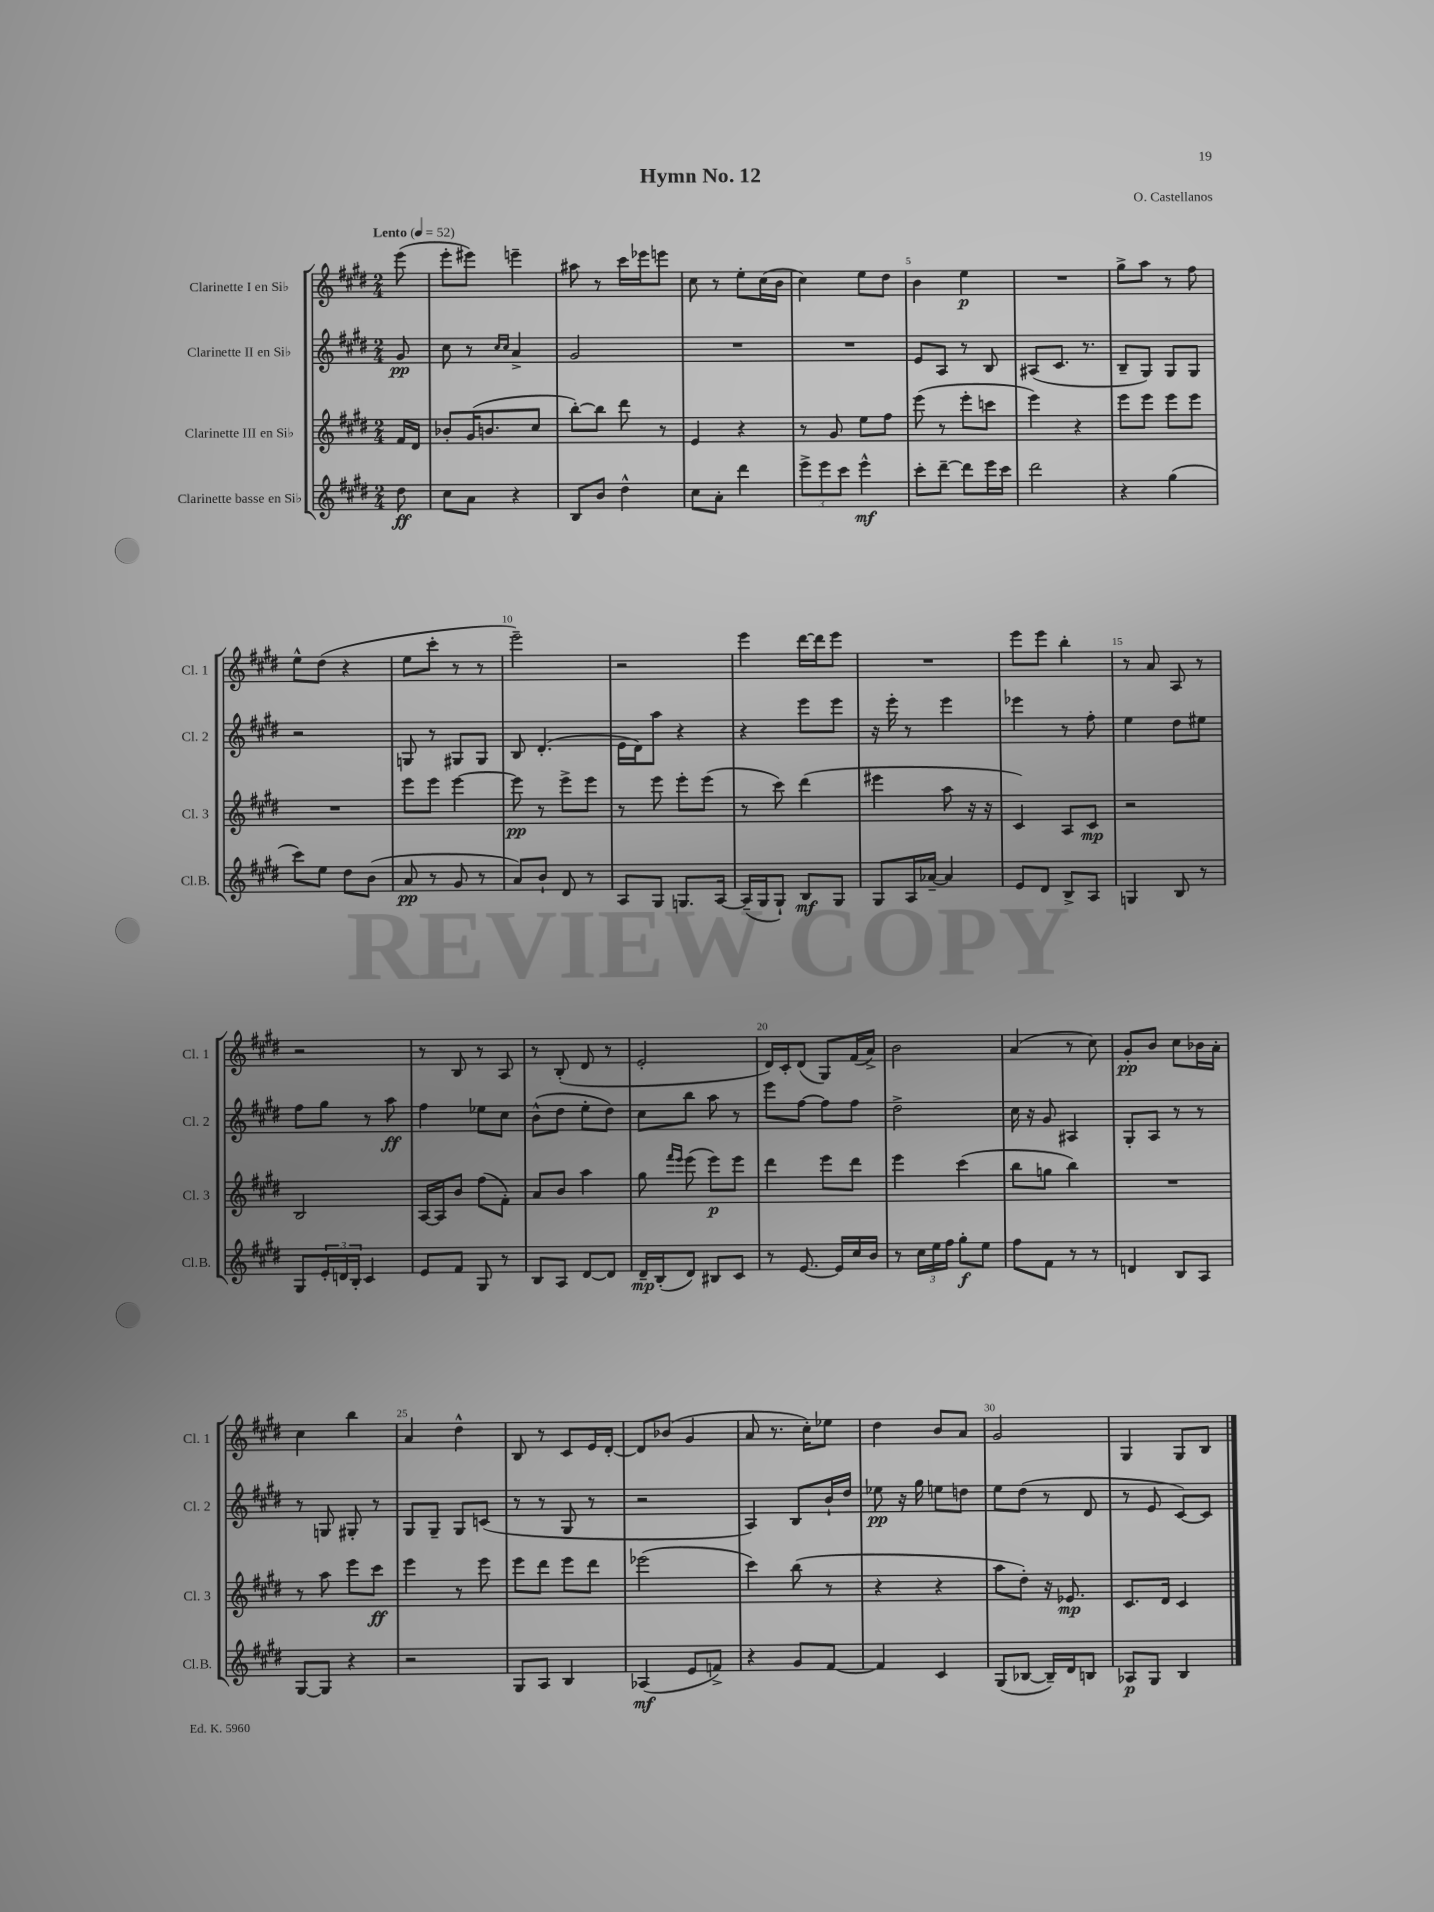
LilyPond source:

\header { title = "Hymn No. 12" composer = "O. Castellanos" }
<<
\new StaffGroup <<
\new Staff = "s0" \with { instrumentName = "Clarinette I en Sib" shortInstrumentName = "Cl. 1" } {
    \clef treble \key e \major \numericTimeSignature \time 2/4 \partial 8 \tempo "Lento" 4 = 52
    e'''8( |
    e'''8-. eis'''8) e'''4-- |
    ais''8 r8 cis'''16 ees'''16 e'''8 |
    cis''8 r8 e''8-. cis''16( b'16 |
    cis''4) e''8 dis''8 |
    b'4 e''4\p |
    R2 |
    gis''8-> a''8 r8 fis''8 |
    e''8-^ dis''8( r4 |
    e''8 cis'''8-. r8 r8 |
    e'''2--) |
    r2 |
    e'''4 dis'''16~ dis'''16 e'''8 |
    R2 |
    e'''8 e'''8 b''4-. |
    r8 a'8 a8 r8 |
    r2 |
    r8 b8 r8 a8 |
    r8 b8-.( dis'8 r8 |
    e'2-. |
    dis'16) cis'16-. dis'8( gis8) fis'16( a'16->) |
    b'2 |
    a'4( r8 cis''8) |
    gis'8-.\pp b'8 cis''8 bes'16 a'16-. |
    cis''4 b''4 |
    a'4 dis''4-^ |
    b8 r8 cis'8 e'16 dis'16~-. |
    dis'8 bes'8( gis'4 |
    a'8 r8. cis''16-.) ees''8 |
    dis''4 b'8 a'8 |
    gis'2 |
    gis4 gis8 b8 \bar "|." |
}
\new Staff = "s1" \with { instrumentName = "Clarinette II en Sib" shortInstrumentName = "Cl. 2" } {
    \clef treble \key e \major \numericTimeSignature \time 2/4 \partial 8
    gis'8\pp |
    cis''8 r8 \grace { cis''16 cis''16 } a'4-> |
    gis'2 |
    R2 |
    R2 |
    e'8 a8 r8 b8 |
    ais8( cis'8. r8. |
    b8-- gis8) gis8 gis8 |
    r2 |
    g8 r8 gis8 gis8 |
    b8 dis'4.-.( |
    e'16 dis'16) a''8 r4 |
    r4 e'''8 e'''8 |
    r16 e'''16-. r8 e'''4 |
    ees'''4 r8 fis''8-. |
    e''4 dis''8 eis''8 |
    fis''8 gis''8 r8 a''8\ff |
    fis''4 ees''8 cis''8 |
    b'8-^( dis''8 e''8-. dis''8) |
    cis''8 b''8 a''8 r8 |
    e'''8 fis''8~ fis''8 fis''8 |
    dis''2-> |
    cis''16 r16 gis'8 ais4 |
    gis8-. a8 r8 r8 |
    r8 g8 gis8-. r8 |
    gis8 gis8-- gis8 c'8( |
    r8 r8 gis8 r8 |
    r2 |
    a4) b8 b'16-! dis''16 |
    ees''8\pp r16 gis''16 e''8 d''8 |
    e''8 dis''8( r8 dis'8 |
    r8 e'8 cis'8~) cis'8 \bar "|." |
}
\new Staff = "s2" \with { instrumentName = "Clarinette III en Sib" shortInstrumentName = "Cl. 3" } {
    \clef treble \key e \major \numericTimeSignature \time 2/4 \partial 8
    fis'16 dis'16 |
    bes'8-. gis'16( b'8. cis''8 |
    b''8~-.) b''8 dis'''8 r8 |
    e'4 r4 |
    r8 gis'8 e''8 fis''8 |
    e'''8( r8 e'''8-. c'''8 |
    e'''4) r4 |
    e'''8 e'''8 e'''8 e'''8 |
    R2 |
    e'''8 e'''8 e'''4~ |
    e'''8\pp r8 e'''8-> e'''8 |
    r8 e'''8 e'''8-. e'''8( |
    r8 cis'''8) dis'''4( |
    eis'''4 a''8 r16 r16 |
    cis'4) a8 cis'8\mp |
    r2 |
    b2 |
    a16~ a16 b'8 fis''8( fis'8-.) |
    a'8 b'8 a''4 |
    gis''8 \grace { fis'''16 e'''16 } e'''8( e'''8\p) e'''8 |
    dis'''4 e'''8 dis'''8 |
    e'''4 cis'''4( |
    b''8 g''8 b''4) |
    R2 |
    r8 a''8 e'''8 cis'''8\ff |
    e'''4 r8 e'''8 |
    e'''8 dis'''8 e'''8 dis'''8 |
    ees'''2( |
    cis'''4) b''8( r8 |
    r4 r4 |
    a''8 dis''8-.) r16 ees'8.\mp |
    cis'8. dis'16 cis'4 \bar "|." |
}
\new Staff = "s3" \with { instrumentName = "Clarinette basse en Sib" shortInstrumentName = "Cl.B." } {
    \clef treble \key e \major \numericTimeSignature \time 2/4 \partial 8
    dis''8\ff |
    cis''8 a'8 r4 |
    b8 b'8 dis''4-^ |
    cis''8 a'8-. dis'''4 |
    \tuplet 3/2 { e'''8-> e'''8 cis'''8 } e'''4-^\mf |
    cis'''8-. dis'''8~-- dis'''8 e'''16 cis'''16 |
    dis'''2 |
    r4 gis''4( |
    cis'''8) e''8 dis''8 b'8( |
    a'8\pp r8 gis'8 r8 |
    a'8) b'8-! dis'8 r8 |
    a8 gis8 g8. a16~ |
    a16--( gis16 gis8-!) b8\mf gis8 |
    gis8 a16 aes'16~-- aes'4 |
    e'8 dis'8 b8-> a8 |
    g4 b8 r8 |
    gis8 \tuplet 3/2 { e'16-. d'16 b16-. } cis'4 |
    e'8 fis'8 gis8 r8 |
    b8 a8 dis'8~ dis'8 |
    dis'16--\mp b16-.( dis'8) bis8 cis'8 |
    r8 e'8.~ e'16 cis''16 b'16 |
    r8 \tuplet 3/2 { cis''16 e''16 fis''16 } gis''8-.\f e''8 |
    fis''8 fis'8 r8 r8 |
    d'4 b8 a8 |
    gis8~ gis8 r4 |
    r2 |
    gis8 a8 b4 |
    aes4\mf( e'8 f'8->) |
    r4 gis'8 fis'8~ |
    fis'4 cis'4 |
    gis8( bes8~ bes16--) dis'16 b8 |
    aes8\p gis8 b4 \bar "|." |
}
>>
>>
\layout { \context { \Score \override BarNumber.break-visibility = ##(#f #t #t) barNumberVisibility = #(every-nth-bar-number-visible 5) } }
